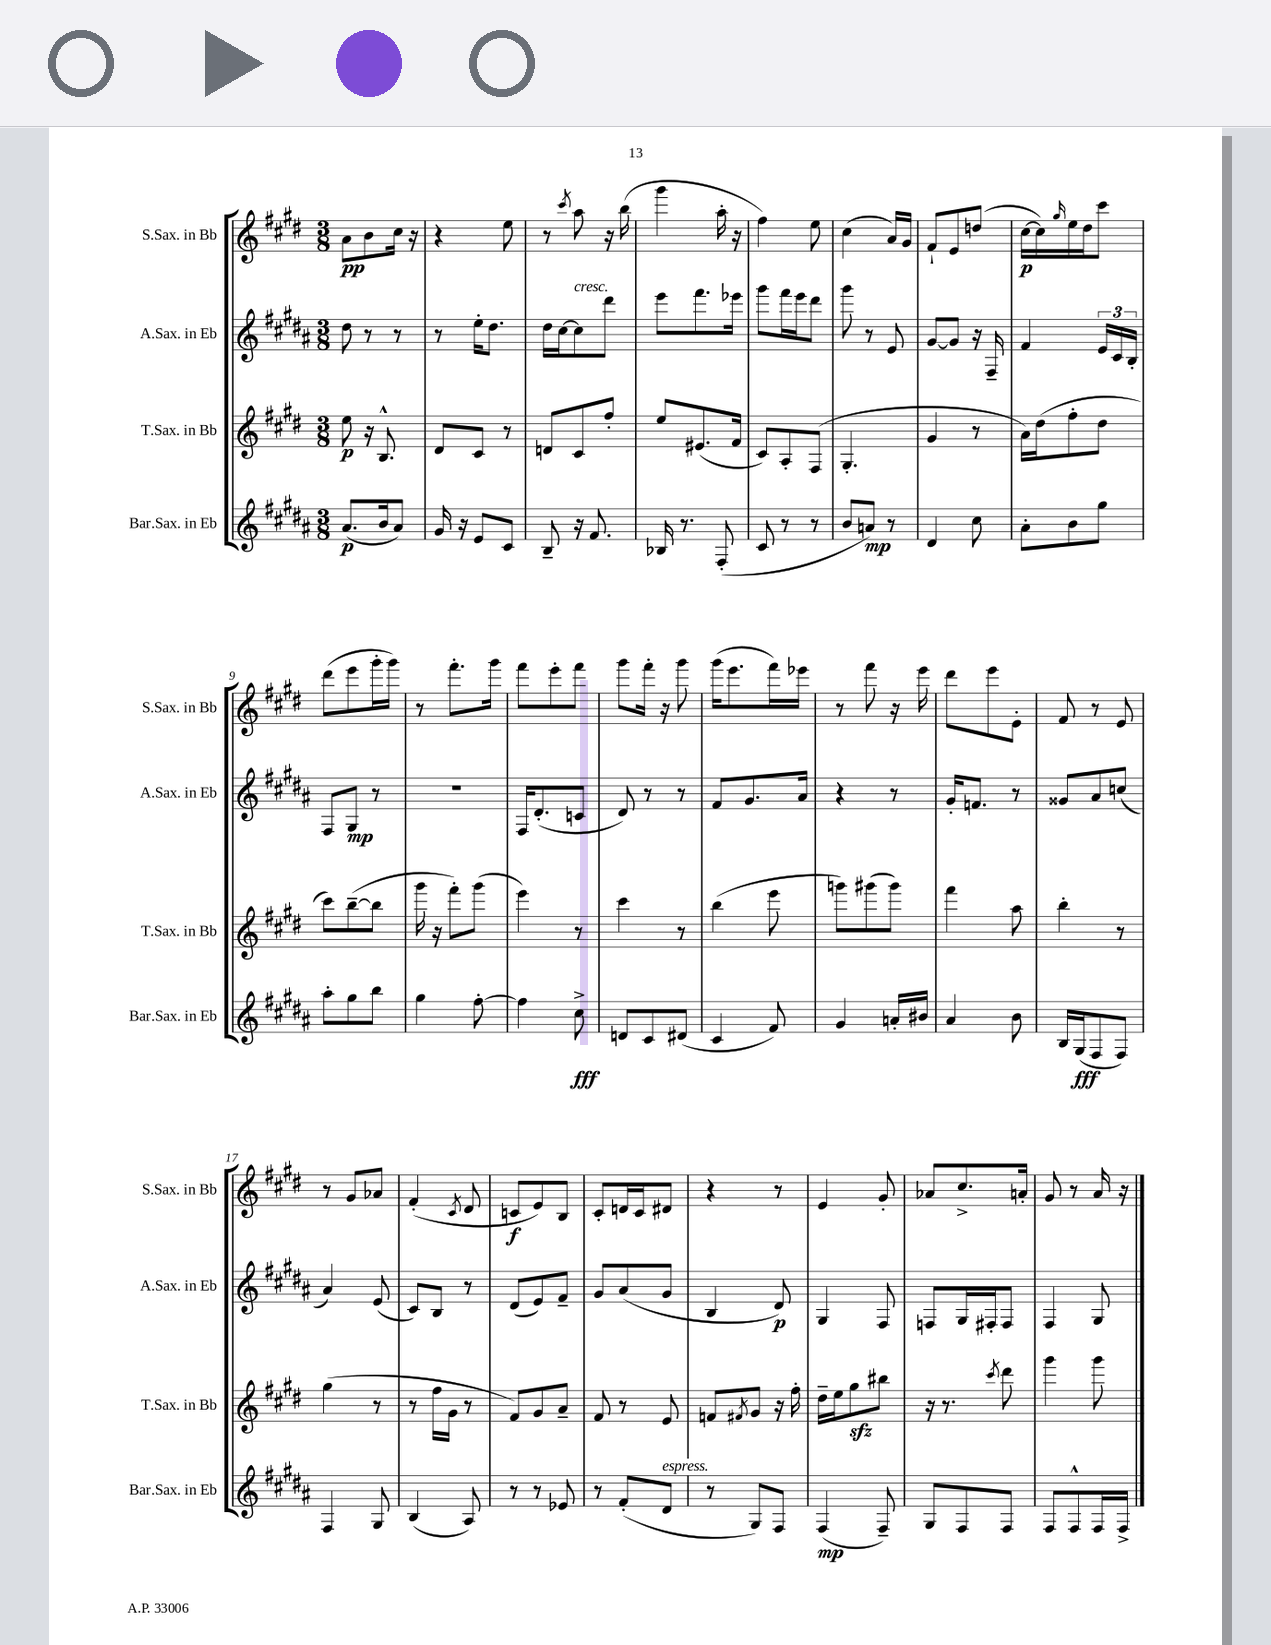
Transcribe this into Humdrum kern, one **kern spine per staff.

**kern	**kern	**kern	**kern
*staff4	*staff3	*staff2	*staff1
*clefG2	*clefG2	*clefG2	*clefG2
*k[f#c#g#d#a#]	*k[f#c#g#d#]	*k[f#c#g#d#a#]	*k[f#c#g#d#]
*M3/8	*M3/8	*M3/8	*M3/8
(8.a#	8ee	8dd#	8a
.	16r	8r	8b
16b	8.B^^	.	.
8a#)	.	8r	16cc#
.	.	.	16r
=	=	=	=
16g#	8d#	8r	4r
16r	.	.	.
8e	8c#	16ee'	.
.	.	8.dd#	.
8c#	8r	.	8ee
=	=	=	=
8B~	8d	16dd#	8r
.	.	[16cc#	.
.	.	.	8qccc#
16r	8c#	8cc#]	8aa
8.f#	.	.	.
.	8ff#'	8ddd#	16r
.	.	.	(16bb
=	=	=	=
16B-	8ee	8eee	4ggg#
8.r	.	.	.
.	(8.e#	8.fff#	.
(8F#'	.	.	16aa'
.	16f#	16eee-	16r
=	=	=	=
8c#	8c#)	8ggg#	4ff#)
8r	8A'	16fff#	.
.	.	16eee	.
8r	(8F#	8ddd#	8ee
=	=	=	=
8b	4.G#'	8ggg#	(4cc#
8a)	.	8r	.
8r	.	8e	16a)
.	.	.	16g#
=	=	=	=
4d#	4g#	[8g#	8f#`
.	.	8g#]	8e
8cc#	8r	16r	(8dd
.	.	16F#~	.
=	=	=	=
8a#'	16a)	4f#	[16cc#
.	(16dd#	.	16cc#])
.	.	.	16qqgg#
8b	8ff#'	.	16ee
.	.	.	16dd#
8gg#	8dd#	24e	8ccc#
.	.	24c#	.
.	.	24B'	.
=	=	=	=
8aa#'	8ccc#)	8F#	(8ddd#
8gg#	([8bb~	8G#	8eee
8bb	8bb]	8r	16ggg#'
.	.	.	16ggg#)
=	=	=	=
4gg#	16ggg#	4.r	8r
.	16r	.	.
.	8fff#')	.	8.fff#'
[8ff#'	(8ggg#	.	.
.	.	.	16ggg#
=	=	=	=
4ff#]	4eee)	16F#	8fff#
.	.	(8.d#'	.
.	.	.	8eee'
8cc#^	8r	8c	8fff#
=	=	=	=
8d	4ccc#	8d#)	8ggg#
8c#	.	8r	16fff#'
.	.	.	16r
(8d#	8r	8r	8ggg#
=	=	=	=
4c#	(4bb	8f#	(16ggg#
.	.	.	8.eee
.	.	8.g#	.
8f#)	8eee	.	16fff#)
.	.	16a#	16eee-
=	=	=	=
4g#	8ggg)	4r	8r
.	(8ggg#	.	8fff#
16a'	8ggg#)	8r	16r
16b#	.	.	16eee
=	=	=	=
4a#	4fff#	16g#'	8ddd#
.	.	8.f	.
.	.	.	8eee
8b	8aa	8r	8e'
=	=	=	=
16B	4bb'	8g##	8f#
(16G#	.	.	.
8F#	.	8a#	8r
8F#)	8r	(8cc	8e
=	=	=	=
4F#	(4gg#	4a#)	8r
.	.	.	8g#
8G#	8r	(8e	8a-
=	=	=	=
(4B	8r	8c#)	(4f#'
.	16ff#	8B	.
.	16g#	.	.
.	.	.	8qc#
8A#)	8r	8r	8d#
=	=	=	=
8r	8f#)	(8d#	8c
8r	8g#	8e)	8e)
8e-	8a~	8f#~	8B
=	=	=	=
8r	8f#	8g#	8c#'
(8f#'	8r	(8a#	16d
.	.	.	16c#
8d#	8e	8g#	8d#
=	=	=	=
8r	8f	4B	4r
.	8qf#	.	.
8G#)	8g#	.	.
8F#	16r	8d#)	8r
.	16ff#'	.	.
=	=	=	=
(4F#	16dd#~	4G#	4e
.	16ee	.	.
.	8gg#	.	.
8F#~)	8bb#	8F#	8g#'
=	=	=	=
8G#	16r	8F	8a-
.	8.r	.	.
8F#	.	16G#	8.cc#^
.	.	16F#'	.
.	8qccc#	.	.
8F#	8ddd#	8F#	.
.	.	.	16a'
=	=	=	=
8F#	4ggg#	4F#	8g#
8F#^^	.	.	8r
16F#	8ggg#	8G#	16a
16F#^	.	.	16r
==	==	==	==
*-	*-	*-	*-
